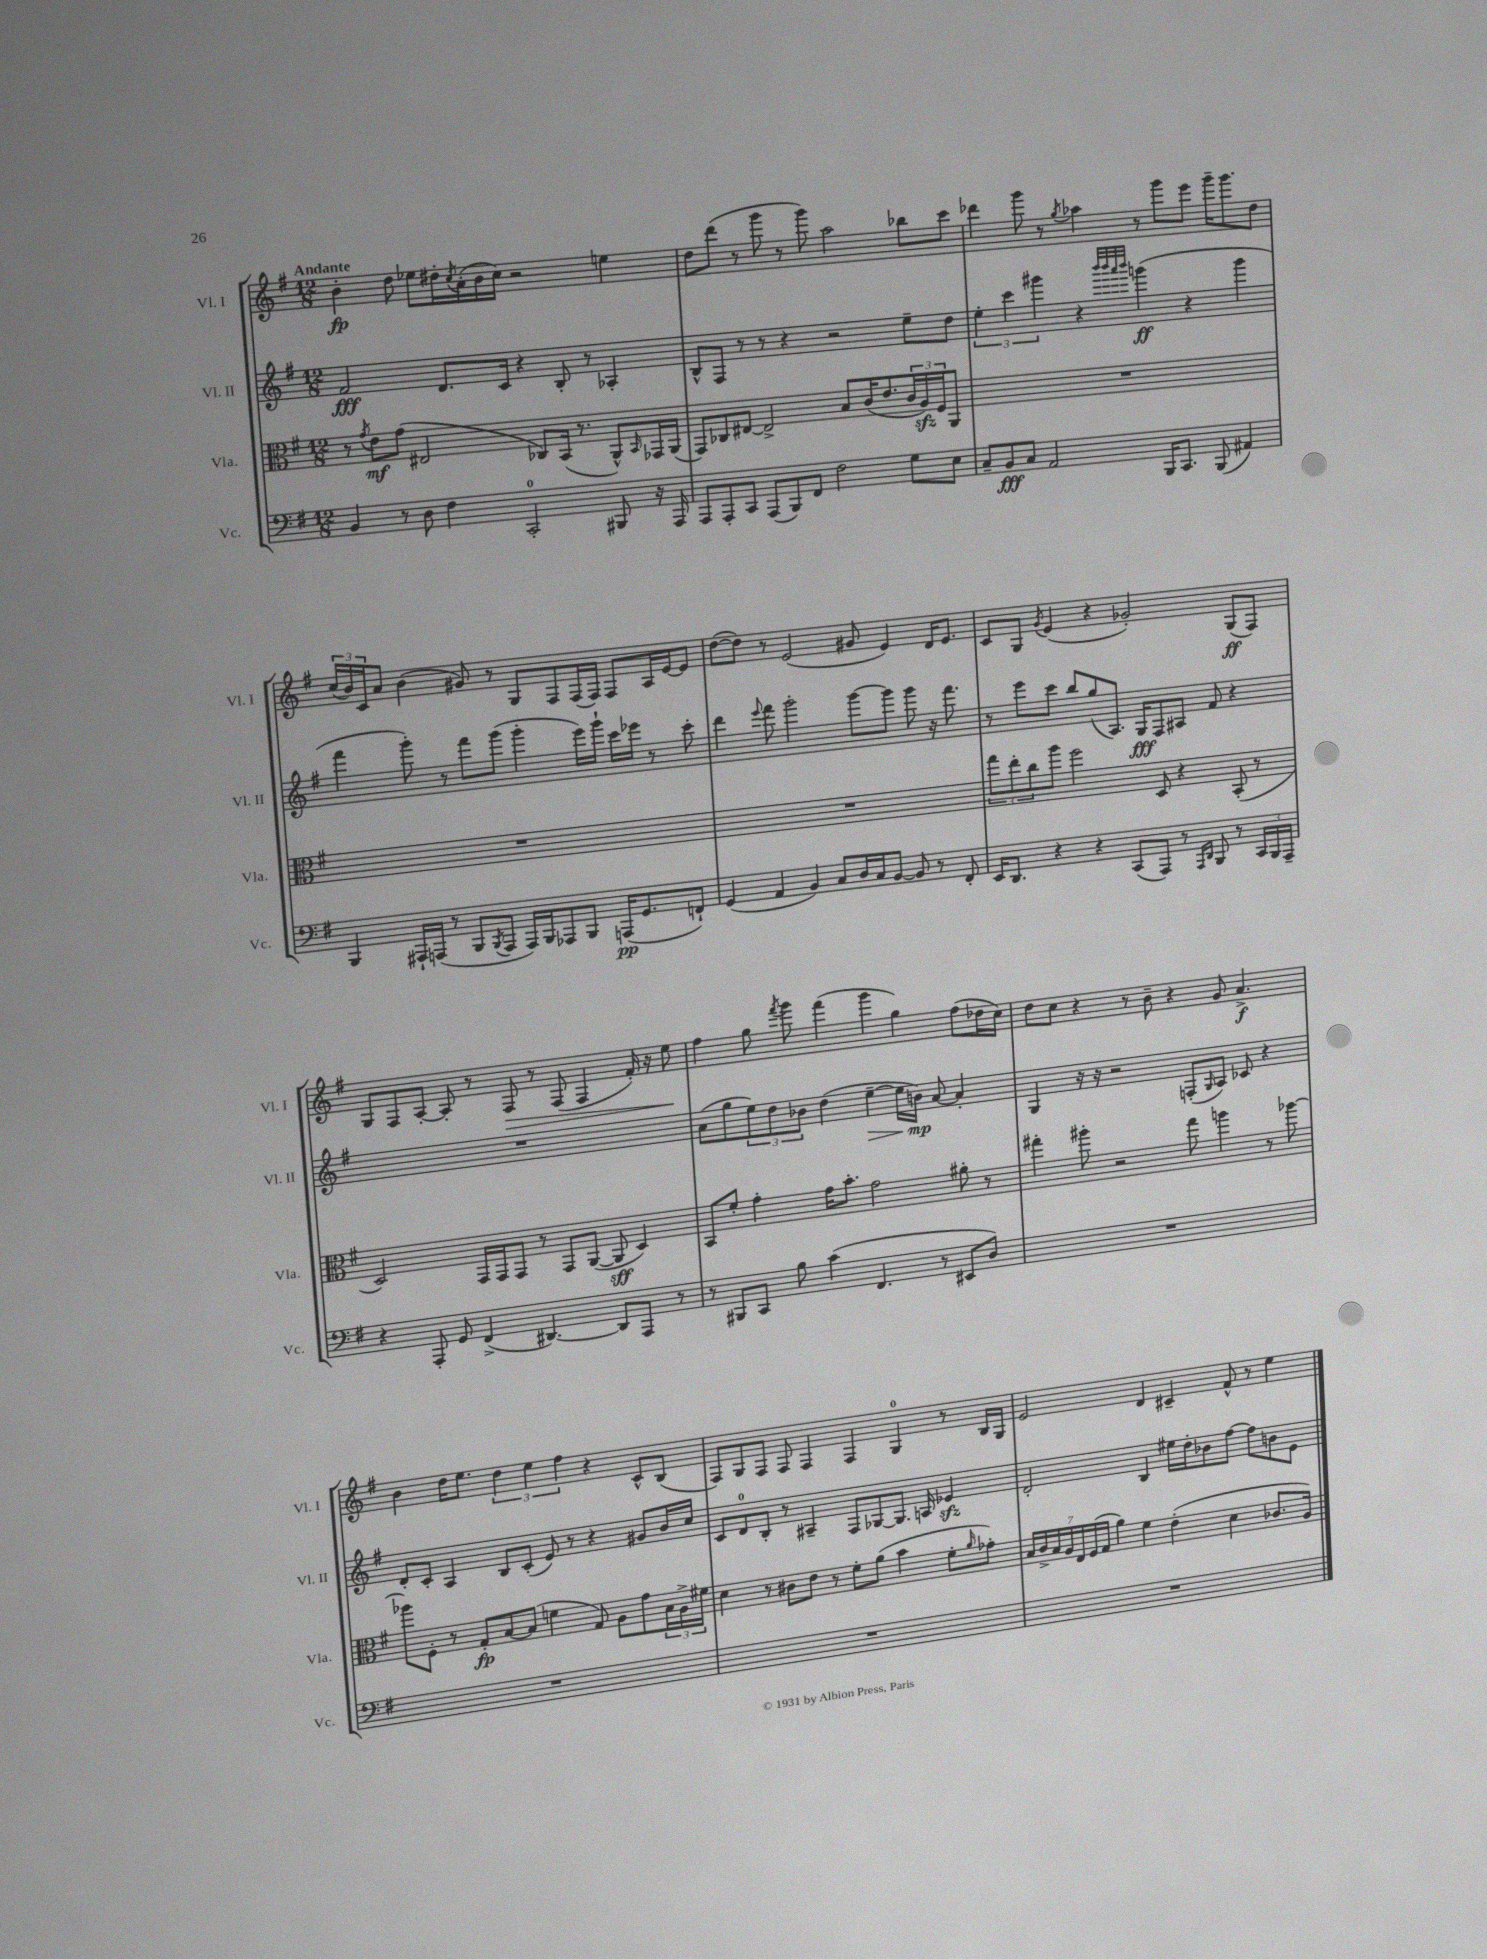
<<
\new StaffGroup <<
\new Staff = "s0" \with { instrumentName = "Vl. I" shortInstrumentName = "Vl. I" } {
    \clef treble \key g \major \numericTimeSignature \time 12/8 \tempo "Andante"
    b'4-.\fp d''8 ees''8 dis''16-. \acciaccatura { c''8 } a'16-.( b'16 c''16) r2 e''4 |
    d''8 d'''8( r8 g'''8 r8 g'''8) a''2 bes''8 c'''8 |
    des'''4 g'''8 r8 \acciaccatura { g''8 } aes''4 r8 g'''8 e'''8 g'''16-- g'''8. d''8 |
    \tuplet 3/2 { c''16( b'16) c'16 } a'8 b'4( gis'8) r8 g8 fis8 fis16( fis16) fis8 a16 e'16~ e'8 |
    d''8~( d''8) r8 e'2( gis'8 e'4) d'16 e'8. |
    c'8 g8 \acciaccatura { g'8 } e'4( r4 ges'2-.) g8\ff( fis8) |
    g8 fis8 a8~-. a8-. r8 fis8\> r8 fis8( fis4 fis'16-.) r16 e''8\! |
    fis''4 g''8 \acciaccatura { fis'''8 } g'''8 fis'''4( g'''4 g''4) fis''8( des''16 c''16) |
    d''8 c''8 r4 r8 b'8-- r4 g'8 a'4.->\f |
    b'4 d''16 e''8. \tuplet 3/2 { d''4 e''4 fis''4 } r4 c'8-^ b8( |
    fis8) g8 fis8 fis8 fis4 fis4 g4-0 r8 b16 g16 |
    e'2 d'4 cis'4-- fis'8-^ r8 e''4 \bar "|." |
}
\new Staff = "s1" \with { instrumentName = "Vl. II" shortInstrumentName = "Vl. II" } {
    \clef treble \key g \major \numericTimeSignature \time 12/8
    fis'2\fff d'8. c'16 r4 b8-. r8 aes4-. |
    b8-^ fis8 r8 r8 r4 r2 e''8-- d''8 |
    \tuplet 3/2 { e''4-. c'''4 gis'''4 } r4 \grace { b'''32 b'''32 a'''32 b'''32 } g'''4\ff( r4 g'''4 |
    fis'''4 g'''8-.) r8 fis'''8 g'''8( g'''4-. e'''16) g'''16-! c'''16 ees'''16 r8 c'''8-. |
    d'''4 \appoggiatura { e'''8 } fis'''8 g'''2-. g'''8~ g'''8 g'''8 r16 fis'''8. |
    r8 e'''8 c'''8 b''8 g''8( a8.) g16\fff fis8 ais8 fis'8 r4 |
    R1. |
    a'8( g''8 \tuplet 3/2 { e''8) d''8 bes'8 } d''4( e''4~--\> e''16 b'16\mp\!) a'8~ a'4-. |
    g4 r16 r16 r2 f8-.( \grace { g16 } a8) ces'8 r4 |
    d'8-. c'8-. a4 b8 c'8-.( e'8) r8 r4 gis'8 b'16 c''16 |
    c'8 d'8-0 b8-. r8 ais4-- fis8 ges8~ ges8. a16 ees'4\sfz |
    d'2-. b4 eis''16 d''16-. bes'8 fis''8~ fis''8 b'8 e'8 \bar "|." |
}
\new Staff = "s2" \with { instrumentName = "Vla." shortInstrumentName = "Vla." } {
    \clef alto \key g \major \numericTimeSignature \time 12/8
    r8 \acciaccatura { g'8 } e'8\mf g'8( eis2 ces8) b,16( r8. a,8-^) \grace { b,16 } ges,16 a,16( |
    g,8) ces8 eis8~ eis2-> b8 c'16( e'8. \tuplet 3/2 { c'16 a16\sfz) fis16 } a,8 |
    R1. |
    R1. |
    R1. |
    \tuplet 3/2 { g''8 e''8-. c''8 } a''8 fis''2 d8 r4 b,8-.( r8 |
    d2) g,16 g,16 g,8 r8 g,8 a,8~( a,8\sff d4) |
    b,8 fis'8-. g'4-. g'16 b'8.-. g'2 ais'8-. r8 |
    gis''4-. ais''8-. r2 gis''8 a''4 r8 aes''8~ |
    aes''8 fis8-. r8 g8-.\fp b8~ b8( f'4 g8) a8 g'8 \tuplet 3/2 { b16 a16-> fis'16 } |
    d'4 r8 cis'8 e'8 r8 fis'8-. a'8( b'4 fis'8-. \grace { a'16 } ges'8-.) |
    \tuplet 7/4 { b16 c'16-> b16 a16 e16 fis16( g16 } a'4) fis'4 e'4-.( d'4 ces'8. a16) \bar "|." |
}
\new Staff = "s3" \with { instrumentName = "Vc." shortInstrumentName = "Vc." } {
    \clef bass \key g \major \numericTimeSignature \time 12/8
    b,4 r8 d8 fis4 c,2-0-. bis,,8 r16 a,,16 |
    a,,8 a,,8-. c,8 a,,8( b,,8) fis,8 fis2 g8 e8 |
    c8-- b,8\fff c8 a,2 b,,16 c,8. b,,8( ais,4) |
    b,,4 ais,,16-! a,,16( r8 b,,8 \acciaccatura { b,,8 } a,,8 a,,16) b,,16 aes,,8 b,,8 a,,16\pp( g,8. f,8-!) |
    g,4( a,4 b,4) c8 d16 c16 b,8~ b,8 r8 fis,8-. |
    e,16 d,8. r4 r4 c,8( a,,8) r8 \grace { a,,16 d,16 } b,,8 r8 \tuplet 3/2 { c,16 b,,16 a,,16-- } |
    r4 a,,8-. g,8 fis,4->( dis,4.~) dis,8 a,,8 r8 |
    r8 bis,,8 c,8 b8 c'4( fis,4. r8 eis,8 d8) |
    R1. |
    R1. |
    R1. |
    R1. \bar "|." |
}
>>
>>
\layout { \context { \Score \remove "Bar_number_engraver" } }
